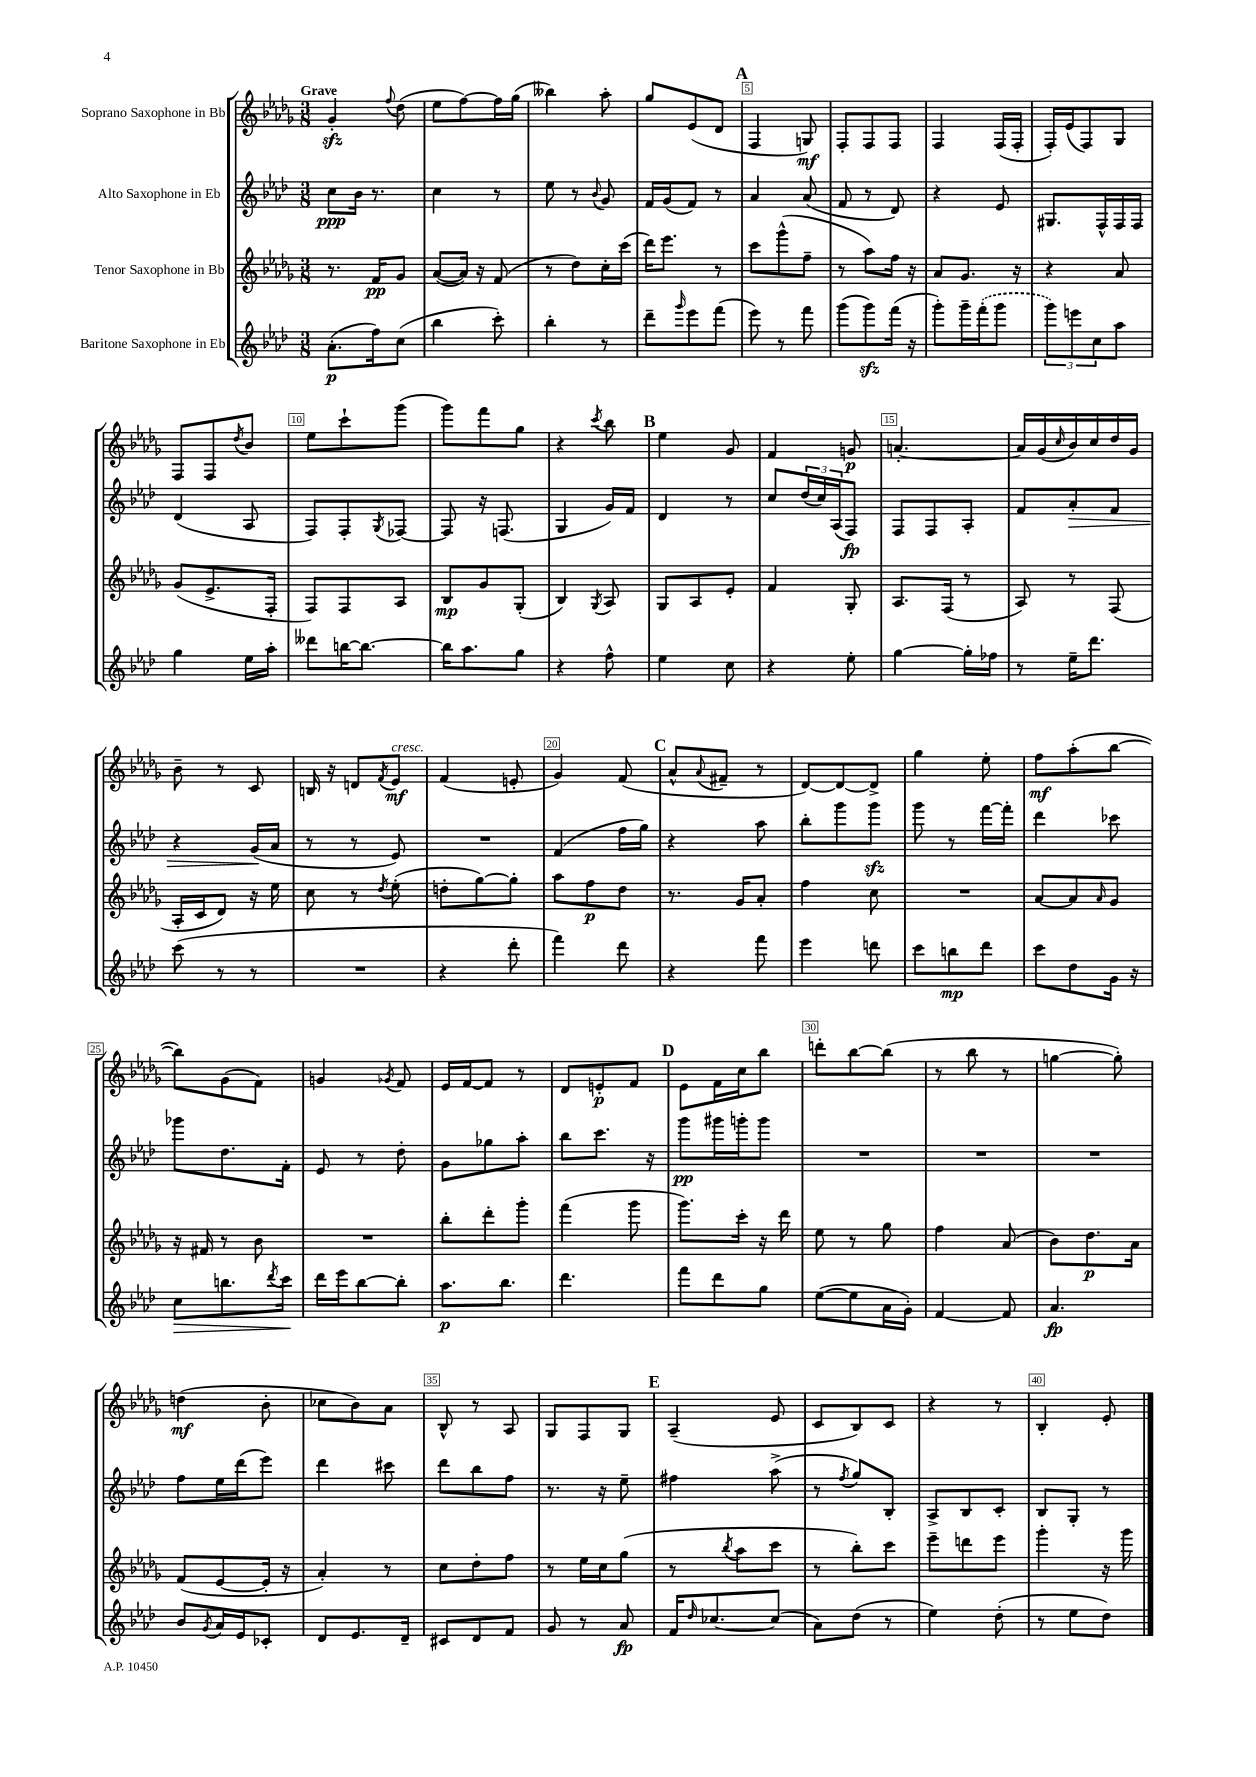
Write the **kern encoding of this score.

**kern	**kern	**kern	**kern
*staff4	*staff3	*staff2	*staff1
*clefG2	*clefG2	*clefG2	*clefG2
*k[b-e-a-d-]	*k[b-e-a-d-g-]	*k[b-e-a-d-]	*k[b-e-a-d-g-]
*M3/8	*M3/8	*M3/8	*M3/8
(8.a-'\L	8.r	8cc\L	4g-'/
.	.	16b-\Jk	.
16ff\k)	16f/LK	8.r	.
.	.	.	8qqff/
(8cc\J	8g-/J	.	(8dd-\
=	=	=	=
4bb-\	([8a-/L	4cc\	8ee-\L
.	16a-/]Jk)	.	[8ff\)
.	16r	.	.
8ccc'\)	(8f/	8r	16ff\]L
.	.	.	(16gg-\JJ
=	=	=	=
4bb-'\	8r	8ee-\	4bb--\)
.	8dd-\L)	8r	.
.	.	8qqb-/	.
8r	16cc'\L	8g/	8aa-'\
.	(16ccc\JJ	.	.
=	=	=	=
8ddd-~\L	16ddd-\LK)	16f/LL	8gg-/L
.	8.eee-\J	(16g/J	.
16qqggg/	.	.	.
8eee-\	.	8f/J)	(8e-/
(8fff\J	8r	8r	8d-/J
=	=	=	=
8eee-\)	8ccc\L	4a-/	4F/
8r	(8ggg-^^\	.	.
8fff\	8ff~\J	(8a-/	8G/)
=	=	=	=
(8ggg\L	8r	8f/	8F'/L
8ggg\)	8aa-\L)	8r	8F/
(16fff\Jk	16ff\Jk	8d-/)	8F/J
16r	16r	.	.
=	=	=	=
8ggg'\L)	8a-/L	4r	4F/
16ggg~\L	8.g-/J	.	.
(16fff'\J	.	.	.
8ggg\J	.	8e-/	(16F/LL
.	16r	.	16F'/JJ
=	=	=	=
12ggg\L)	4r	8.G#/L	16F'/LL)
.	.	.	(16e-/J
12eee\	.	.	.
.	.	.	8F/)
12cc\	.	.	.
.	.	16F^^/L	.
8aa-\J	8a-/	16F/	8G-/J
.	.	16F/JJ	.
=	=	=	=
4gg\	(8g-/L	(4d-/	8F/L
.	8.e-^/	.	8F/
.	.	.	8qdd-/
16ee-\LL	.	8A-/	8b-/J
16aa-'\JJ	16F'/Jk	.	.
=	=	=	=
8ddd--\L	8F/L)	8F/L)	8ee-\L
[16bb\K	8F/	8F'/	8ccc`\
8.bb\_J	.	.	.
.	.	8qG/	.
.	8A-/J	[8F-/J	(8ggg-\J
=	=	=	=
16bb\]LK	8B-/L	8F-/]	8ggg-\L)
8.aa-\	.	.	.
.	8g-/	16r	8fff\
.	.	(8.F/	.
8gg\J	(8G-'/J	.	8gg-\J
=	=	=	=
4r	4B-/)	4G/	4r
.	8qG-/	.	8qccc/
8ff^^\	8A-/	16g/LL)	8bb-\
.	.	16f/JJ	.
=	=	=	=
4ee-\	8G-/L	4d-/	4ee-\
.	8A-/	.	.
8cc\	8e-'/J	8r	8g-/
=	=	=	=
4r	4f/	8cc/L	4f/
.	.	(24dd-/L	.
.	.	24cc/)	.
.	.	(24A-/J	.
8ee-'\	8G-'/	8F/J)	8g/
=	=	=	=
[4gg\	8.A-/L	8F/L	[4.a'/
.	.	8F/	.
.	(16F/Jk	.	.
16gg'\]LL	8r	8A-'/J	.
16ff-\JJ	.	.	.
=	=	=	=
8r	8A-/)	8f/L	16a/]LL
.	.	.	(16g-/
.	.	.	16qqcc/
16ee-~\LK	8r	8a-'/	16b-/)
8.ddd-\J	.	.	16cc/
.	(8F/	8f/J	16dd-/
.	.	.	16g-/JJ
=	=	=	=
(8ccc\	16A-'/LL	4r	8b-~\
.	16c/J	.	.
8r	8d-/J)	.	8r
8r	16r	(16g/LL	8c/
.	16ee-\	16a-/JJ	.
=	=	=	=
4.r	8cc\	8r	16B/
.	.	.	16r
.	8r	8r	8d/L
.	8qdd-/	.	8qf/
.	(8ee-'\	8e-/)	8e-/J
=	=	=	=
4r	8dd'\L	4.r	(4f/
.	[8gg-\)	.	.
8ddd-'\	8gg-'\]J	.	8e'/
=	=	=	=
4fff\)	8aa-\L	(4f/	4g-/)
.	8ff\	.	.
8ddd-\	8dd-\J	16ff\LL	(8f/
.	.	16gg\JJ)	.
=	=	=	=
4r	8.r	4r	8a-^^/L
.	.	.	8qqa-/
.	.	.	8f#~/J
.	16g-/LK	.	.
8fff\	8a-'/J	8aa-\	8r
=	=	=	=
4eee-\	4ff\	8bb-'\L	[8d-/L)
.	.	8ggg\	8d-/_
8ddd\	8cc\	8ggg\J	8d-^/]J
=	=	=	=
8ccc\L	4.r	8ggg\	4gg-\
8bb\	.	8r	.
8ddd-\J	.	[16fff\LL	8ee-'\
.	.	16fff'\]JJ	.
=	=	=	=
8ccc\L	[8a-/L	4ddd-\	8ff\L
8dd-\	8a-/]	.	(8aa-'\
.	16qqa-/	.	.
16g\Jk	8g-/J	8ccc-\	[8bb-\J
16r	.	.	.
=	=	=	=
8cc\L	16r	8ggg-\L	8bb-\]L)
.	16f#/	.	.
8.bb\	8r	8.dd-\	(8g-\
.	8b-\	.	8f\J)
8qddd-/	.	.	.
16ccc\Jk	.	16f'\Jk	.
=	=	=	=
16ddd-\LL	4.r	8e-/	4g/
16eee-\J	.	.	.
[8bb-\	.	8r	.
.	.	.	8qg-/
8bb-'\]J	.	8dd-'\	8f/
=	=	=	=
8.aa-\L	8bb-'\L	8g\L	16e-/LL
.	.	.	[16f/J
.	8ddd-'\	8gg-\	8f/]J
8.bb-\J	.	.	.
.	8ggg-'\J	8aa-'\J	8r
=	=	=	=
4.ddd-\	(4fff\	8bb-\L	8d-/L
.	.	8.ccc\J	8e'/
.	8ggg-\	.	8f/J
.	.	16r	.
=	=	=	=
8fff\L	8.ggg-\L)	8ggg\L	8e-\L
8ddd-\	.	16ggg#\L	16f\L
.	16ccc'\Jk	16ggg'\J	16cc\J
8gg\J	16r	8ggg\J	8bb-\J
.	16ddd-\	.	.
=	=	=	=
([8ee-\L	8ee-\	4.r	8ddd'\L
8ee-\]	8r	.	[8bb-\
16a-\L	8gg-\	.	(8bb-\]J
16g'\JJ)	.	.	.
=	=	=	=
[4f/	4ff\	4.r	8r
.	.	.	8bb-\
8f/]	(8a-/	.	8r
=	=	=	=
4.a-/	8b-\L)	4.r	[4gg\
.	8.dd-\	.	.
.	.	.	8gg'\])
.	16a-\Jk	.	.
=	=	=	=
8b-/L	(8f/L	8ff\L	(4dd\
8qg/	.	.	.
16a-/L	[8e-/	16ee-\L	.
16e-/J	.	(16ddd-\J	.
8c-'/J	16e-'/]Jk	8eee-\J)	8b-'\
.	16r	.	.
=	=	=	=
8d-/L	4a-'/)	4ddd-\	8cc-\L
8.e-/	.	.	8b-\)
.	8r	8ccc#\	8a-\J
16d-~/Jk	.	.	.
=	=	=	=
8c#/L	8cc\L	8ddd-\L	8B-^^/
8d-/	8dd-'\	8bb-\	8r
8f/J	8ff\J	8ff\J	8A-/
=	=	=	=
8g/	8r	8.r	8G-/L
8r	16ee-\LL	.	8F/
.	16cc\J	16r	.
8a-/	(8gg-\J	8ee-~\	8G-/J
=	=	=	=
16f/LK	8r	4ff#\	(4A-~/
16qqdd-/	.	.	.
[8.cc-/	.	.	.
.	8qbb-/	.	.
.	8aa-\L	.	.
(8cc-/]J	8ccc\J	(8aa-^\	8e-/
=	=	=	=
8a-\L)	8r	8r	8c/L
.	.	8qff/	.
(8dd-\J	8bb-'\L)	8gg/L)	8B-/)
8r	8ccc\J	8B-'/J	8c/J
=	=	=	=
4ee-\)	8eee-~\L	8A-^/L	4r
.	8ddd\	8B-/	.
(8dd-'\	8eee-\J	8c'/J	8r
=	=	=	=
8r	4ggg-'\	8B-/L	4B-'/
8ee-\L	.	8G'/J	.
8dd-\J)	16r	8r	8e-'/
.	16ggg-\	.	.
==	==	==	==
*-	*-	*-	*-
